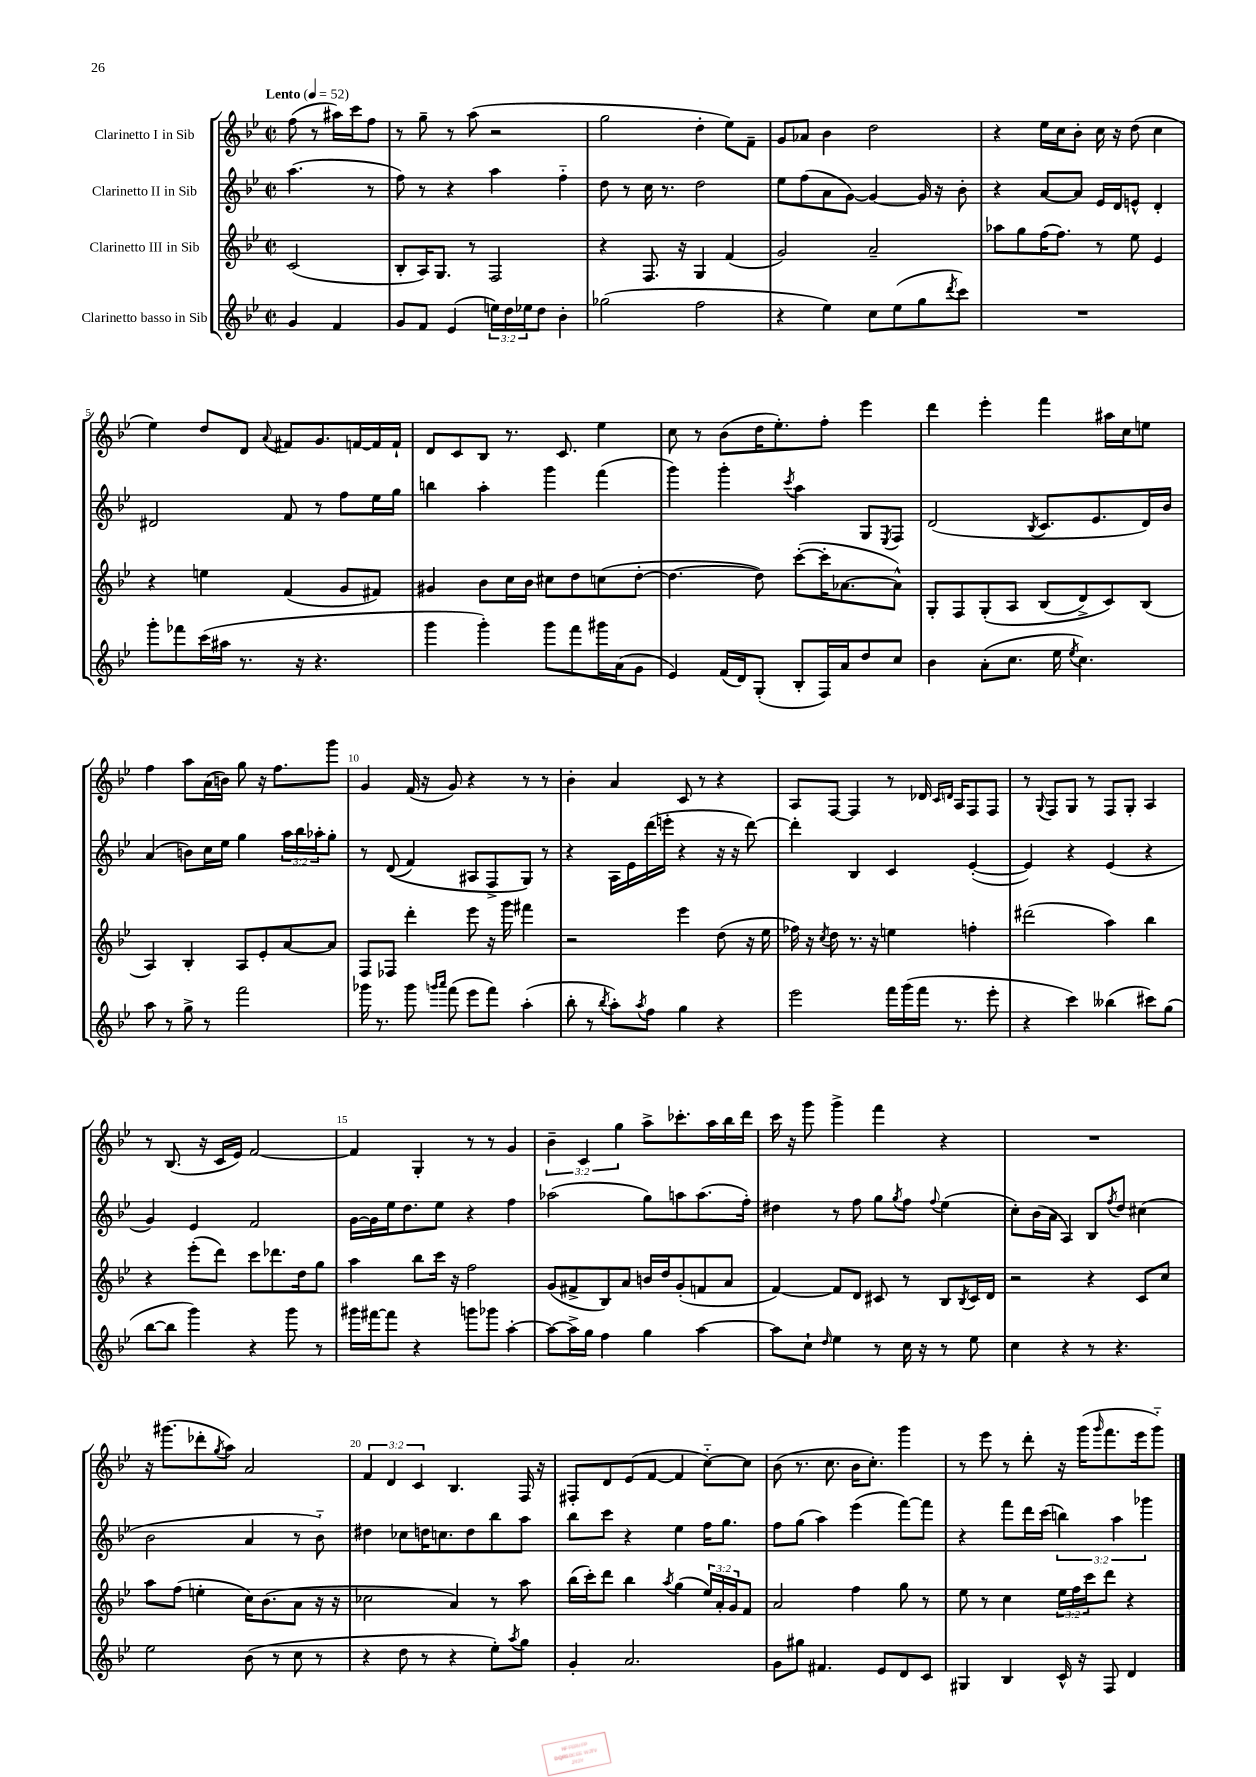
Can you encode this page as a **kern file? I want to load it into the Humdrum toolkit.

**kern	**kern	**kern	**kern
*staff4	*staff3	*staff2	*staff1
*clefG2	*clefG2	*clefG2	*clefG2
*k[b-e-]	*k[b-e-]	*k[b-e-]	*k[b-e-]
*M2/2	*M2/2	*M2/2	*M2/2
*met(c|)	*met(c|)	*met(c|)	*met(c|)
*MM52	*MM52	*MM52	*MM52
4g	(2c	(4.aa	(8ff
.	.	.	8r
4f	.	.	16aa#)
.	.	.	16ccc
.	.	8r	8ff
=	=	=	=
8g	8B-'	8ff)	8r
8f	16A)	8r	8gg~
.	8.G	.	.
(4e-	.	4r	8r
.	8r	.	(8aa
24ee)	2F	4aa	2r
24dd	.	.	.
24ee-	.	.	.
8dd	.	.	.
4b-'	.	4ff'~	.
=	=	=	=
(2gg-	4r	8dd	2gg
.	.	8r	.
.	8.F	16cc	.
.	.	8.r	.
.	16r	.	.
2ff	4G	2dd	4dd'
.	(4f	.	8ee-)
.	.	.	8f~
=	=	=	=
4r	2g)	8ee-	8g
.	.	(8ff	8a-
4ee-)	.	8a	4b-
.	.	[8g)	.
8cc	2a~	4g_	2dd
(8ee-	.	.	.
8gg	.	16g]	.
.	.	16r	.
8qddd	.	.	.
8ccc)	.	8b-'	.
=	=	=	=
1r	8aa-	4r	4r
.	8gg	.	.
.	(16ff	[8a	16ee-
.	8.ff)	.	16cc
.	.	8a]	8b-'
.	8r	16e-	16cc
.	.	16d	16r
.	8ee-	8e^^	(8dd
.	4e-	4d'	4cc
=	=	=	=
8ggg'	4r	2d#	4ee-)
8fff-	.	.	.
(16ccc	4ee	.	8dd
16aa#	.	.	.
8.r	.	.	8d
.	.	.	8qqa
.	(4f	8f	8f#
16r	.	.	.
4.r	.	8r	8.g
.	8g	8ff	.
.	.	.	[16f
.	8f#)	16ee-	16f]
.	.	16gg	16f`
=	=	=	=
4ggg	4g#	4bb	8d
.	.	.	8c
4ggg')	8b-	4aa'	8B-
.	16cc	.	8.r
.	16b-	.	.
8ggg	8cc#	4ggg	.
.	.	.	8.c
8fff	8dd	.	.
16ggg#	(8cc	(4fff	4ee-
(16a	.	.	.
8g	[8dd'	.	.
=	=	=	=
4e-)	4.dd_	4ggg)	8cc
.	.	.	8r
(16f	.	4ggg'	(8b-
16d)	.	.	.
(8G'	8dd])	.	16dd
.	.	.	8.ee-')
.	.	8qccc	.
8B-'	([8ccc'	4aa	.
16F)	16ccc']	.	8ff'
16a	[8.a-	.	.
8dd	.	8G	4eee-
.	.	8qE-	.
8cc	8a-^^])	8F	.
=	=	=	=
4b-	8G'	(2d	4ddd
.	8F	.	.
(8a'	&(8G'	.	4eee-'
8.cc	8A	.	.
.	.	8qB-	.
.	(8B-	8.c	4fff
16ee-	.	.	.
8qee-	.	.	.
4.cc)	8d^)	.	.
.	.	8.e-	.
.	8c&)	.	16aa#
.	.	.	16cc
.	(8B-	16d)	8ee
.	.	16b-	.
=	=	=	=
8aa	4A)	(4a	4ff
8r	.	.	.
8gg^	4B-'	8b)	8aa
8r	.	16cc	(16a
.	.	16ee-	16b)
2fff	8A	4gg	8gg
.	8e-'	.	16r
.	.	.	8.ff
.	[8a	24aa	.
.	.	24bb-	.
.	.	24aa-'	.
.	8a]	8gg'	8ggg
=	=	=	=
16ggg-	8F	8r	4g
8.r	.	.	.
.	8F-	&((8d	.
8ggg-	4ddd'	4f)	(16f
.	.	.	16r
16qqggg	.	.	.
16qqaaa	.	.	.
(8fff	.	.	8g)
8eee-	8eee-	8A#	4r
8fff)	16r	8F^	.
.	16ggg	.	.
(4aa'	4fff#	8G&)	8r
.	.	8r	8r
=	=	=	=
8bb-'	2r	4r	4b-'
8r	.	.	.
8qbb-	.	.	.
8aa')	.	16A	4a
.	.	16e-	.
8qaa	.	.	.
8ff	.	(16ddd	.
.	.	16eee'	.
4gg	4eee-	4r	8c
.	.	.	8r
4r	(8dd	16r	4r
.	.	16r	.
.	16r	[8ddd)	.
.	16ee-	.	.
=	=	=	=
2eee-	16ff-)	4ddd']	8A
.	16r	.	.
.	8qcc	.	.
.	8dd	.	[8F
.	8.r	4B-	4F]
.	16r	.	.
16fff	4ee	4c	8r
(16ggg	.	.	.
16fff	.	.	16d-
.	.	.	16qqc
.	.	.	16qqd
8.r	.	.	16A
.	4ff'	([4e-'	8F
8eee-'	.	.	8F
=	=	=	=
4r	(2ddd#	4e-])	8r
.	.	.	8qqG
.	.	.	8F
4ccc)	.	4r	8G
.	.	.	8r
(4bb--	4aa)	(4e-	8F
.	.	.	8G'
8ccc#)	4bb-	4r	4A
(8gg	.	.	.
=	=	=	=
[8bb-	4r	4g)	8r
8bb-]	.	.	(8.B-
4ggg)	(8eee-'	4e-	.
.	.	.	16r
.	8ddd)	.	16c
.	.	.	16e-)
4r	8ccc	2f	[2f
.	8.ddd-	.	.
8ggg	.	.	.
.	16dd	.	.
8r	8gg	.	.
=	=	=	=
16ggg#	4aa	[16g	4f]
[16fff#	.	16g]	.
8fff#]	.	16ee-	.
.	.	8.dd	.
4r	8bb-	.	4G'
.	16ccc	8ee-	.
.	16r	.	.
8ggg	2ff	4r	8r
8ggg-	.	.	8r
[4aa'	.	4ff	4g
=	=	=	=
8aa_	(8g	(2aa-	6b-~
16aa^]	8f#^	.	.
.	.	.	6c
16gg	.	.	.
4ff	8B-)	.	.
.	.	.	6gg
.	8a	.	.
4gg	16b	8gg)	8aa^
.	16dd	.	.
.	(8g'	8aa	8.ccc-'
[4aa	8f	(8.aa	.
.	.	.	16aa
.	8a	.	16bb-
.	.	16ff')	16ddd
=	=	=	=
8aa]	[4f)	4dd#	16ccc
.	.	.	16r
8cc`	.	.	8ggg
16qqdd	.	.	.
4ee-	8f]	8r	4ggg^
.	8d	8ff	.
8r	8c#	8gg	4fff
.	.	8qgg	.
16cc	8r	8ff	.
16r	.	.	.
.	.	8qqff	.
8r	8B-	(4ee-	4r
.	8qB-	.	.
8ee-	16c#	.	.
.	16d	.	.
=	=	=	=
4cc	2r	8cc')	1r
.	.	(16b-	.
.	.	16a	.
4r	.	4A)	.
8r	4r	8B-	.
.	.	8qff	.
4.r	.	8dd	.
.	8c	(4cc#	.
.	8cc	.	.
=	=	=	=
2ee-	8aa	2b-	16r
.	.	.	(8.ggg#
.	(8ff	.	.
.	4ee'	.	8ddd-'
.	.	.	8qgg
.	.	.	8aa)
(8b-	16cc)	4a	2a
.	(8.b-	.	.
8r	.	.	.
8cc	8a	8r	.
8r	16r	8b-'~)	.
.	16r	.	.
=	=	=	=
4r	2cc-	4dd#	6f
.	.	.	6d
8dd	.	8cc-	.
.	.	.	6c
8r	.	16dd	.
.	.	8.cc	.
4r	4a)	.	4.B-
.	.	8dd	.
8ee-')	8r	8bb-	.
8qaa	.	.	.
8gg	8aa	8aa	16F
.	.	.	16r
=	=	=	=
4g'	(16bb-	8bb-	8F#'
.	16ccc')	.	.
.	8ddd	8ccc	8d
2.a	4bb-	4r	(8e-
.	.	.	[8f
.	8qaa	.	.
.	(4gg	4ee-	4f]
.	24ee-)	16ff	[8cc'~)
.	24a'	.	.
.	.	8.gg	.
.	24g	.	.
.	8f	.	8cc]
=	=	=	=
8g	2a	8ff	(8b-
8gg#	.	(8gg	8.r
4.f#	.	4aa)	.
.	.	.	8.cc
.	4ff	(4eee-	16b-
.	.	.	8.cc')
8e-	.	.	.
8d	8gg	[8fff)	4ggg
8c	8r	8fff]	.
=	=	=	=
4G#	8ee-	4r	8r
.	8r	.	8eee-
4B-	4cc	8fff	8r
.	.	16ddd	8ddd'
.	.	(16ccc	.
16c^^	24ee-	6bb)	16r
.	24ff	.	.
16r	.	.	(16ggg
.	24ccc	.	.
.	.	.	16qqggg
8F	8ddd	.	8.fff
.	.	6aa	.
4d	4r	.	.
.	.	.	16eee-
.	.	6ggg-	.
.	.	.	8ggg'~)
==	==	==	==
*-	*-	*-	*-
